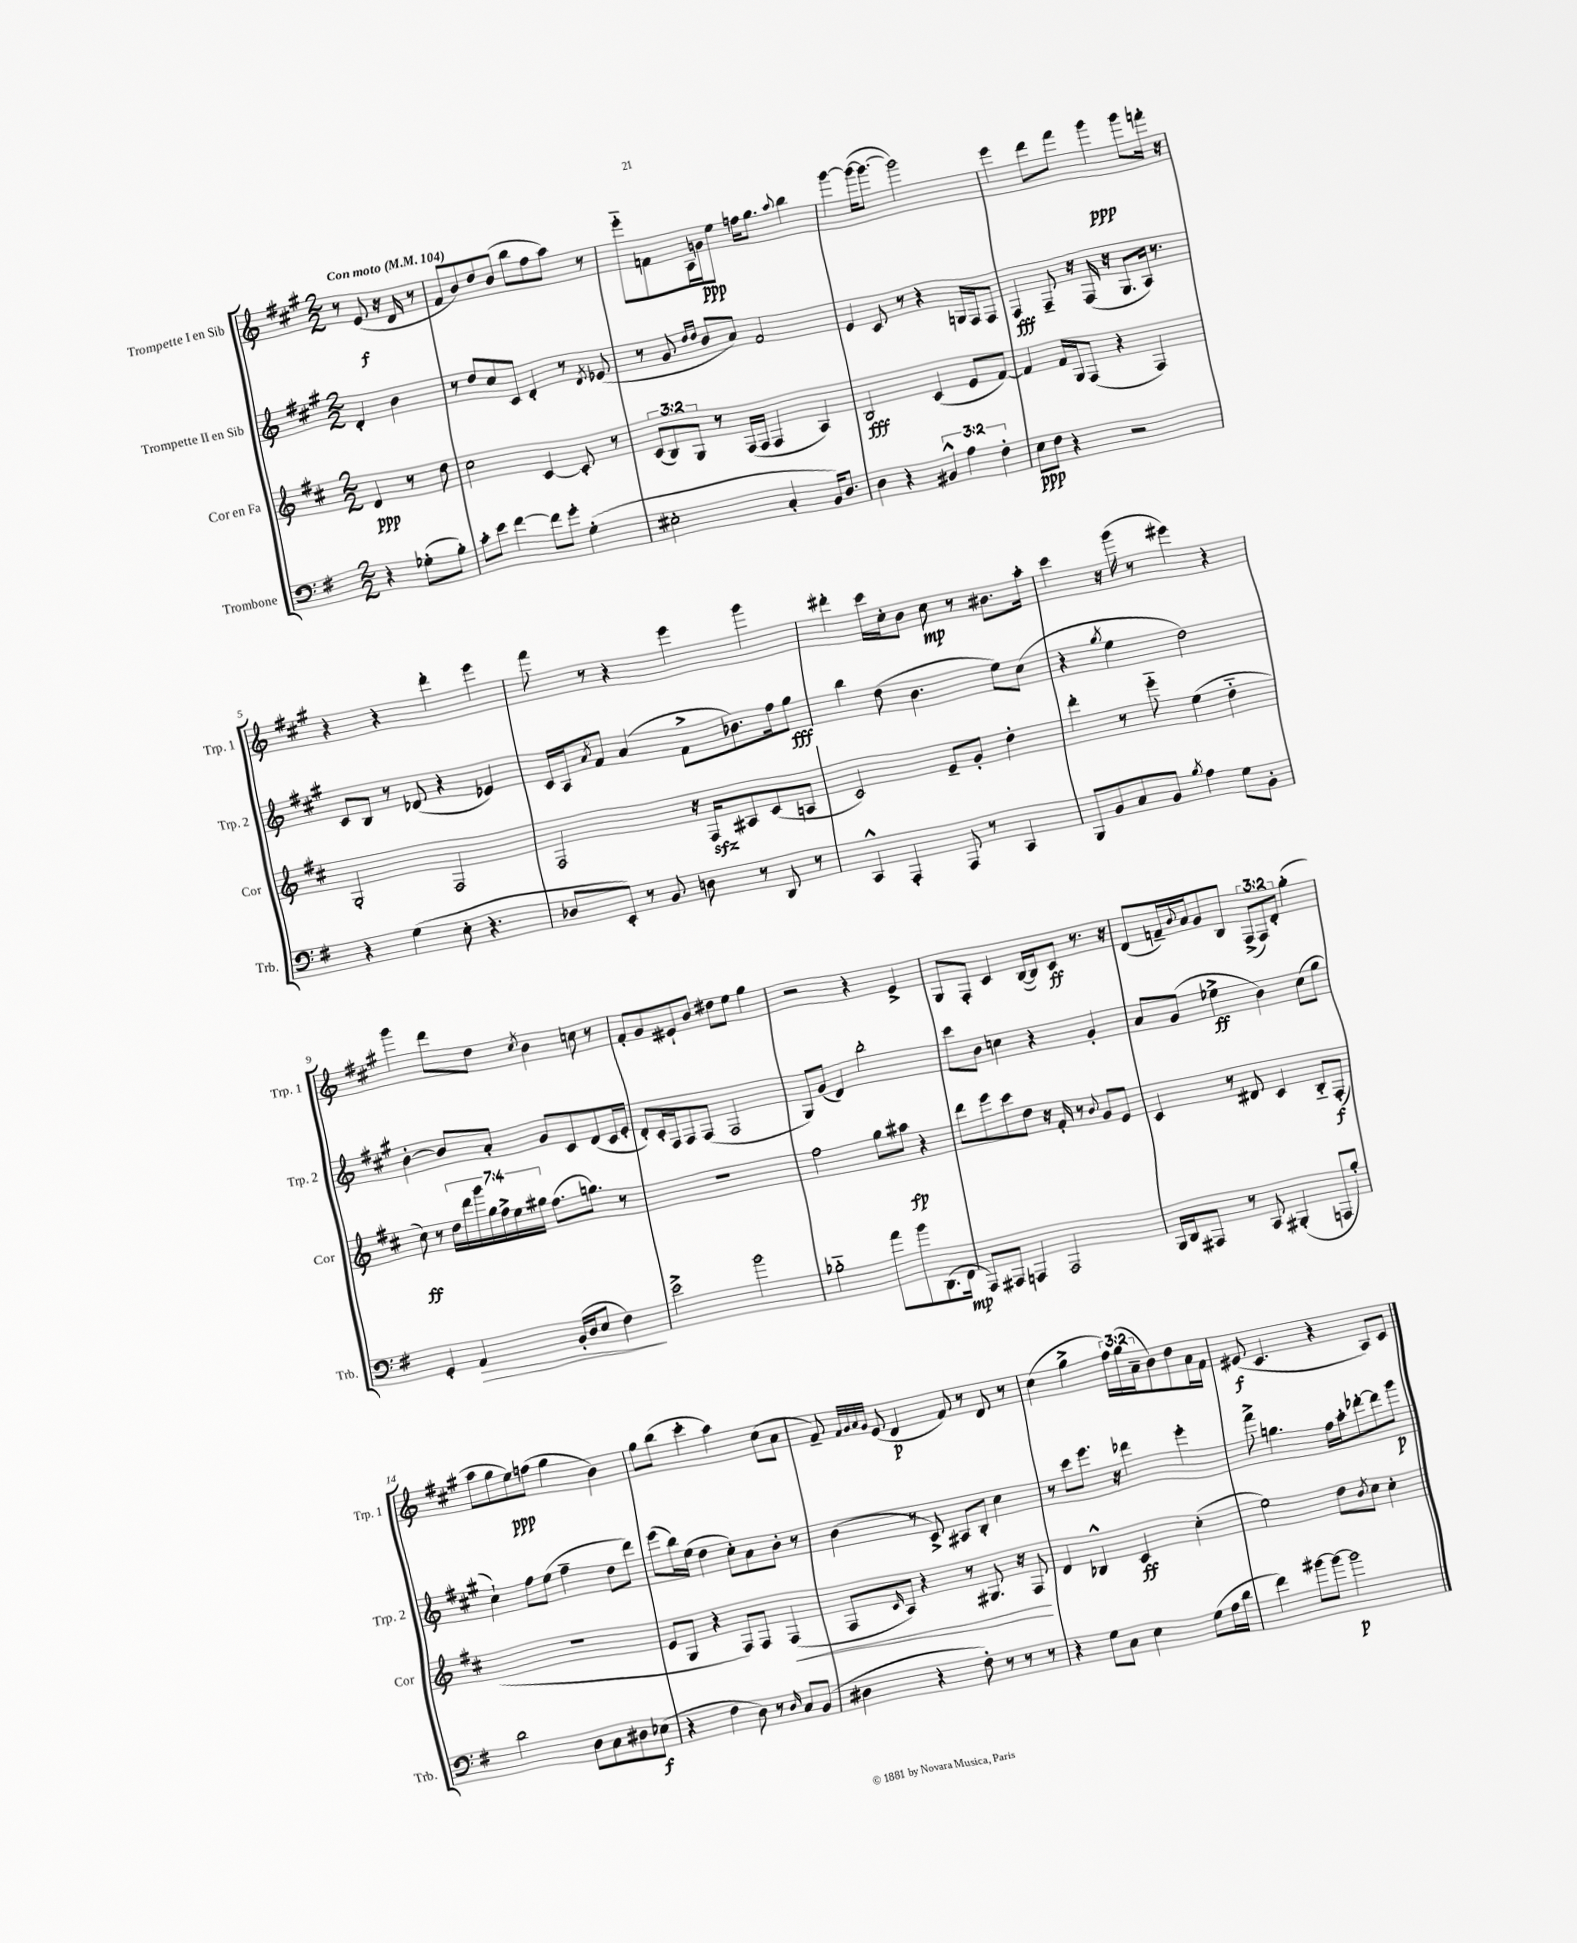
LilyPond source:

<<
\new StaffGroup <<
\new Staff = "s0" \with { instrumentName = "Trompette I en Sib" shortInstrumentName = "Trp. 1" } {
    \clef treble \key a \major \numericTimeSignature \time 2/2 \override Staff.TupletNumber.text = #tuplet-number::calc-fraction-text \partial 2 \tempo "Con moto" 4 = 104
    r8 e'8\f( r16 d'16 r8 |
    fis'8 b'8) d''8 b'8( b''8 fis''8 a''8) r8 |
    e'''8-_ f'8 a16 g'16\ppp e''8 f''16 gis''8. \appoggiatura { a''8 } b''4 |
    gis'''4~ gis'''16~( gis'''8.~ gis'''2) |
    e'''4 d'''8 fis'''8 gis'''4\ppp gis'''8 f'''16-. r16 |
    r4 r4 d'''4-. e'''4 |
    fis'''8 r8 r4 e'''4 gis'''4 |
    dis'''4-. cis'''16 cis''16-. b'8 cis''8\mp r8 bis'8. a''16-. |
    cis'''4 r16 gis'''16( r8 eis'''4) r4 |
    gis'''4 d'''8 d''8 \acciaccatura { cis''8 } b'4 c''8 r8 |
    fis'8-. gis'8 eis'8-! b'8 dis''8 e''8 gis''4 |
    r2 r4 e'4-> |
    gis8 fis8-. cis'4 b16~( b16) cis'8\ff r8. r16 |
    d'8( f'16--) \appoggiatura { b'8 } a'16 gis'8 b8 \tuplet 3/2 { fis8->( fis8) d'8-. } gis''4-.( |
    a''8 gis''8 e''8\ppp) f''8( gis''4 b'4) |
    gis''8 b''8( cis'''4-. a''4) cis''8( a'8 |
    fis'8--) \grace { fis'32 gis'32 a'32 gis'32 } e'8( d'4\p fis'8) r8 d'8 r8 |
    cis''4( gis''4-> \tuplet 3/2 { fis''16) gis''16( a'16-- } b'8) d''8 a'16 fis'16 |
    eis'8\f( cis'4. r4 a8) cis'8 \bar "|." |
}
\new Staff = "s1" \with { instrumentName = "Trompette II en Sib" shortInstrumentName = "Trp. 2" } {
    \clef treble \key a \major \numericTimeSignature \time 2/2 \partial 2
    d'4-. b'4 |
    r8 d''8 cis''8 cis'8 d'4-. r8 \acciaccatura { d'8 } ees'8( |
    r8 gis'8 \grace { d''16 d''16 } b'8 a'8) fis'2 |
    e'4 cis'8 r8 r4 g16 fis16 fis8 |
    fis4\fff fis8-- r16 fis16( r16 gis8. a16) r8. |
    cis'8 b8 r8 des'8( r4 ees'4) |
    cis'16 a16 \acciaccatura { a'8 } fis'8 a'4( fis'8-> bes'8.) fis''16 gis''8\fff |
    b''4 d''8( b'4. e''8) cis''8( |
    r4 \acciaccatura { gis''8 } e''4 d''2) |
    b'4~-. b'8 a'8-. gis'8 cis'8 d'8( cis'16 e'16-. |
    d'8-.) cis'16-. fis16 fis8 fis8( fis2 |
    gis8) gis'8( d'4) b''2-. |
    cis'''8 b'8 c''4 r4 gis'4-. |
    a'8 gis'8( ees''4->\ff b'4) cis''8( gis''8 |
    cis''4-!) fis''8 e''8( fis''4-- d''8 d'''8) |
    e'''8( b''16) e''16( d''4 cis''8-.) a'8 b'8-. r8 |
    b'4( r8 cis'8->) ais8 b8-. cis''4 |
    r8 cis'''8 e'''8. r16 des'''4 e'''4-. |
    fis'''8-> g''4. fis''16 a''16-. des'''8~-. des'''8 gis'''8\p \bar "|." |
}
\new Staff = "s2" \with { instrumentName = "Cor en Fa" shortInstrumentName = "Cor" } {
    \clef treble \key d \major \numericTimeSignature \time 2/2 \override Staff.TupletNumber.text = #tuplet-number::calc-fraction-text \partial 2
    d'4\ppp r8 d''8 |
    cis''2 cis'4~ cis'8-. r8 |
    \tuplet 3/2 { cis'8( b8) g8 } r8 fis16( fis16 fis4 a4) |
    b2\fff cis'4( e'8 fis'8~) |
    fis'4 fis'16 g16 fis8( r4 fis4) |
    g2-. fis2 |
    fis2 r16 fis16\sfz ais8 cis'8( a8 |
    cis'2) e'8-- g'8-. d''4-. |
    d'''4-. r8 e'''8-_ e''4( d''4-_ |
    cis''8\ff) r8 \tuplet 7/4 { d''16 d'''16 g'''16 g''16 fis''16-> e''16 gis''16 } fis''8.( g''8.) r8 |
    R1 |
    fis''2 g''8 ais''8\fp r4 |
    d'''8 e'''8 cis'''8 d''8 r16 fis'16-. r8 \appoggiatura { b'8 } g'8 e'8 |
    cis'4 r8 dis'8 cis'4 b8-_ fis8-.\f( |
    R1 |
    e'8 g8 r4 fis8) fis8 fis4\<( |
    fis8 \grace { cis'16 } a8) r4 r8 gis8. r16 fis8\! |
    d'4 bes4-^ cis'4\ff cis''4-.( |
    e''2) d''8 \acciaccatura { b'8 } cis''8 cis''4-. \bar "|." |
}
\new Staff = "s3" \with { instrumentName = "Trombone" shortInstrumentName = "Trb." } {
    \clef bass \key g \major \numericTimeSignature \time 2/2 \override Staff.TupletNumber.text = #tuplet-number::calc-fraction-text \partial 2
    r4 ges8-.( b8-.) |
    c'8-. e'8 fis'4~ fis'8 g'8-. g4-.( |
    eis2-. c4-. b,16) d8. |
    d4 r4 \tuplet 3/2 { bis,4-^ a4 fis4-. } |
    e8\ppp fis8 r4 r2 |
    r4 g4( e8-. r4. |
    des8 e,8-.) r8 b,8 d8 r8 d,8 r8 |
    c,4-^ a,,4-. a,,8 r8 c,4 |
    b,,8 b,8 c8 b,8 \acciaccatura { b8 } a4 g8 b,8-. |
    g,4-. a,4\> b,16-.( d16 e8 fis4\!) |
    e'2-> b'2 |
    bes2-_ a'8 b'8 d,8.( fis,16\mp |
    a,,8) ais,,8 a,,4 a,,2 |
    b,,16 d,16 ais,,8 r8 c,8 bis,,4-.( a,,8 b8-.) |
    d'2 d8 c8 dis8 ees8\f( |
    r4 fis4 d8) r8 \grace { d16 } c8 b,8( |
    dis4 r4 fis8-.) r8 r8 r8 |
    r4 g8 c8 e4 g8( a16 d'16 |
    fis'4) bis'8~ bis'8~ bis'2\p \bar "|." |
}
>>
>>
